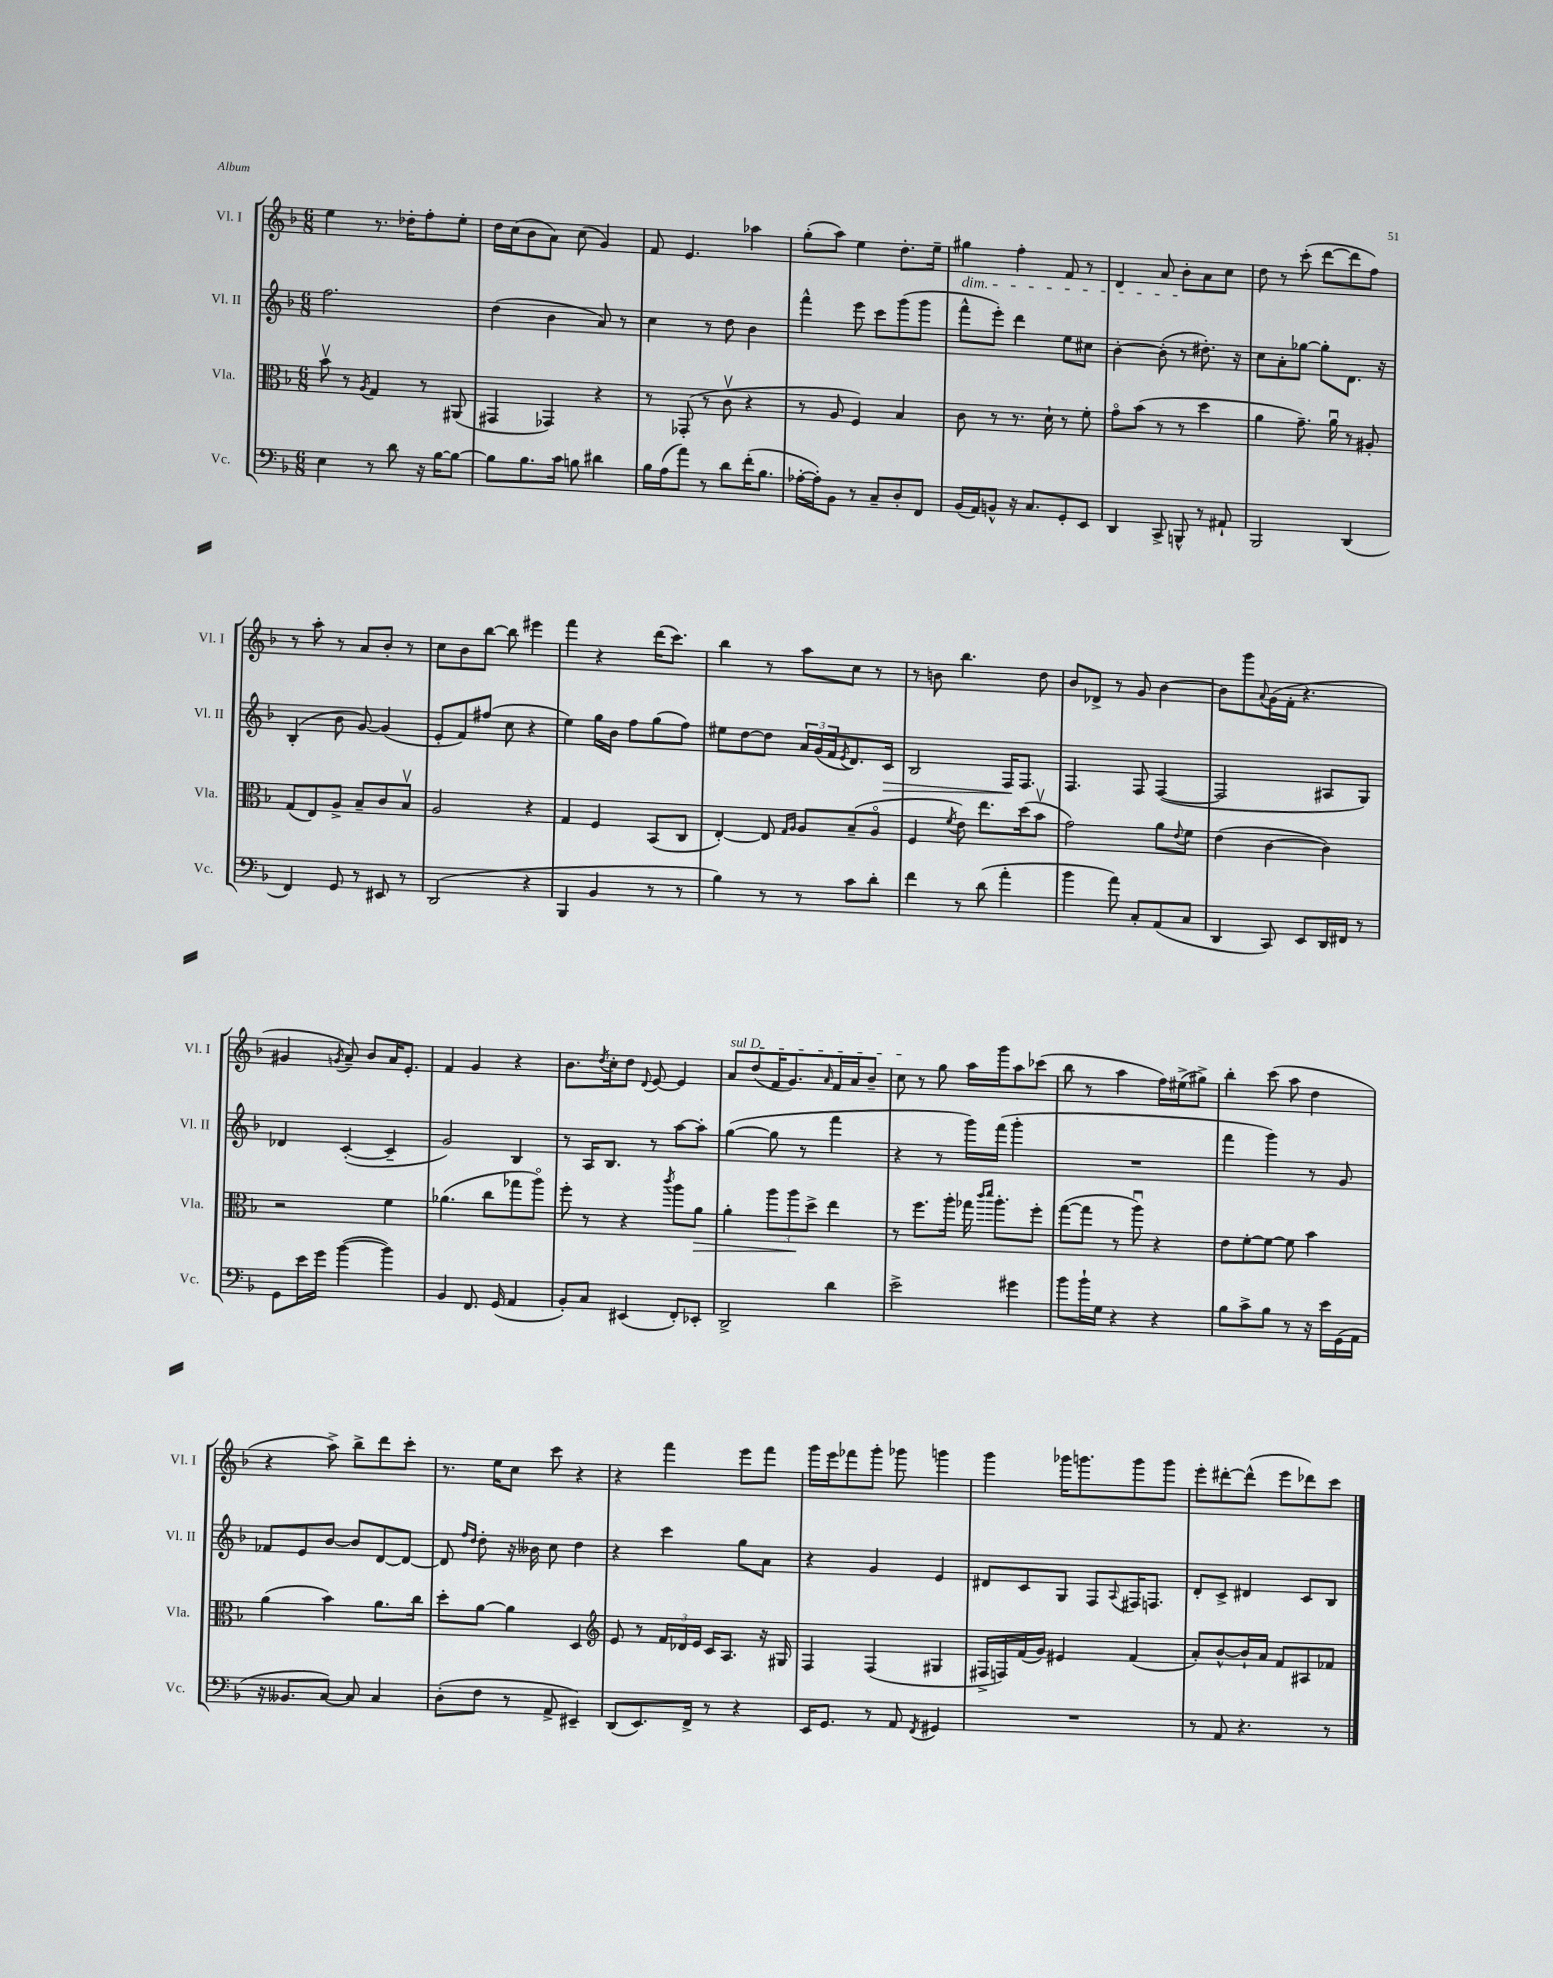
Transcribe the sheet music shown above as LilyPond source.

<<
\new StaffGroup <<
\new Staff = "s0" \with { instrumentName = "Vl. I" shortInstrumentName = "Vl. I" } {
    \clef treble \key f \major \numericTimeSignature \time 6/8
    e''4 r8. des''16-. f''8-. e''8-. |
    d''16 c''16( bes'8 a'8) c''8( g'4) |
    f'8 e'4. aes''4 |
    g''8-.( a''8) e''4 d''8.-. e''16-- |
    gis''4\dim f''4-. f'8 r8 |
    d'4 a'8 bes'8-.\! a'8 c''8 |
    d''8 r8 c'''8-.( d'''8~ d'''8 f''8) |
    r8 a''8-. r8 a'8 bes'8-. r8 |
    c''8 bes'8 bes''8~ bes''8 eis'''4 |
    f'''4 r4 d'''16( c'''8.) |
    bes''4 r8 a''8 c''8 r8 |
    r8 b'8 bes''4. d''8 |
    bes'8 des'8-> r8 g'8 bes'4~ |
    bes'8 g'''8 \appoggiatura { a'8 } g'16( f'16-. r4. |
    gis'4 \acciaccatura { g'8 } a'8--) bes'8 a'16 e'8.-. |
    f'4 g'4 r4 |
    bes'8. \acciaccatura { d''8 } c''16-. d''8 \appoggiatura { d'8 } e'8~ e'4 |
    \once \override TextSpanner.bound-details.left.text = \markup { \italic "sul D" } a'8\startTextSpan d''8( f'16 g'8.) \grace { a'16 } f'16 a'16 bes'8-- |
    c''8\stopTextSpan r8 g''8 a''16 g'''16 a''8 ces'''8( |
    bes''8 r8 a''4 f''16) eis''16->( gis''8->) |
    bes''4-. c'''8( a''8 d''4 |
    r4 a''8->) bes''8-> d'''8 c'''8-. |
    r8. e''16 c''8 c'''8 r4 |
    r4 f'''4 e'''8 f'''8 |
    g'''16 e'''16 fes'''8 g'''8-. ges'''8 g'''4 |
    g'''4 ges'''16 g'''8. g'''8 g'''8 |
    e'''8-. dis'''8~-. dis'''8-^( e'''8 des'''8) c'''8 \bar "|." |
}
\new Staff = "s1" \with { instrumentName = "Vl. II" shortInstrumentName = "Vl. II" } {
    \clef treble \key f \major \numericTimeSignature \time 6/8
    f''2. |
    d''4( bes'4 a'8) r8 |
    c''4 r8 d''8 bes'4 |
    f'''4-^ e'''8 c'''8 g'''8( g'''8 |
    f'''8-^ e'''8-.) d'''4 e''8 cis''8 |
    bes'4~-. bes'8-.( r8 dis''8.-.) r16 |
    c''8 a'8-. ges''8~ ges''8-. d'8. r16 |
    bes4-.( bes'8 g'8~) g'4( |
    e'8-. f'8) fis''8( c''8 r4 |
    e''4) g''16 bes'16 f''8 g''8( f''8) |
    eis''8 d''8~ d''8 \tuplet 3/2 { a'16 g'16( f'16 } \acciaccatura { e'8 } d'8.) c'16\> |
    bes2 f16\! f8. |
    f4. f8 f4~( |
    f2 ais8 g8) |
    des'4 c'4~-.( c'4-- |
    g'2) bes4 |
    r8 a16 bes8. r8 a''8~ a''8-. |
    g''4~( g''8 r8 f'''4 |
    r4 r8 g'''16) f'''16( g'''4-. |
    R2. |
    f'''4 g'''4) r8 g'8 |
    fes'8 e'8 bes'8~ bes'8 d'8~ d'8~ |
    d'8 \grace { f''16 d''16 } d''8-. r16 beses'16 c''8 d''4 |
    r4 c'''4 g''8 a'8 |
    r4 g'4 e'4 |
    dis'8 c'8 g8 f8 \appoggiatura { a8 } fis16 f8. |
    d'8-. c'8-> dis'4 c'8 bes8 \bar "|." |
}
\new Staff = "s2" \with { instrumentName = "Vla." shortInstrumentName = "Vla." } {
    \clef alto \key f \major \numericTimeSignature \time 6/8
    bes'8\upbow r8 \acciaccatura { a8 } g4 r8 ais,8( |
    gis,4 ges,4) r4 |
    r8 ges,8-.( r8 c'8\upbow r4 |
    r8 a8 f4) bes4 |
    c'8 r8 r8. d'16-! r8 f'8-. |
    g'8\flageolet bes'8( r8 r8 d''4 |
    a'4 g'8.--) a'16\downbow r8 ais8-. |
    g8( e8) a8-> bes8-- c'8 bes8\upbow |
    a2 r4 |
    g4 f4 bes,8( c8 |
    e4~-.) e8 \grace { g16 a16 } a8 bes8--( a8\flageolet |
    f4 \acciaccatura { f'8 } e'8) e''8. d''16( bes'8\upbow |
    g'2) a'8 \appoggiatura { e'8 } f'8 |
    e'4( c'4~ c'4) |
    r2 f'4 |
    aes'4.( c''8 ges''8 a''8\flageolet) |
    f''8-. r8 r4 \acciaccatura { c'''8 } a''8 a'8\> |
    a'4-. \tuplet 3/2 { a''8 a''8\! d''8-> } e''4 |
    r8 f''8. a''16-. ges''16 \grace { c'''16 d'''16 } a''8.-. f''8-. |
    g''8~( g''8 r8 a''8\downbow) r4 |
    e'8 f'8~-. f'8~ f'8 bes'4 |
    a'4( bes'4) a'8. c''16 |
    d''8-. a'8~ a'4 d4 |
    \clef treble e'8 r8 \tuplet 3/2 { f'16 des'16 e'16 } c'16 a8. r16 gis16 |
    f4 f4( gis4 |
    fis16-> f16) f'16( g'16) eis'4 f'4( |
    a'8-.) bes'8~-^ bes'16-! a'16 f'8 ais8 fes'8 \bar "|." |
}
\new Staff = "s3" \with { instrumentName = "Vc." shortInstrumentName = "Vc." } {
    \clef bass \key f \major \numericTimeSignature \time 6/8
    e4 r8 d'8 r16 bes16~ bes8~ |
    bes8 bes8. c'16 b8 dis'4 |
    bes16 a16( a'8) r8 d'8 f'16-.( bes8. |
    aes16~-. aes16-.) bes,8 r8 c8-- d8-. f,8 |
    bes,16( a,16) b,8-^ r16 c8. g,8-. e,8 |
    d,4 c,8-> b,,8-^ r8 ais,8-! |
    bes,,2 d,4( |
    f,4) g,8 r8 eis,8 r8 |
    d,2( r4 |
    bes,,4 bes,4 r8 r8 |
    bes4) r8 r8 c'8 d'8-. |
    f'4 r8 d'8( a'4-. |
    bes'4 a'8) c8-. a,8( c8 |
    d,4 c,8) e,8 d,16 fis,16 r8 |
    g,8 e'16 g'16 bes'4~( bes'4) |
    bes,4 f,8. g,16( a,4 |
    bes,8-.) c8 eis,4( f,8-.) ees,8-. |
    d,2-> d'4 |
    e'2-> gis'4 |
    bes'8 bes'16-! g16 r4 r4 |
    bes8 c'8-> bes8 r8 r16 e'16 g,16( a,16 |
    r16 beses,8. c8~) c8 c4 |
    d8-.( f8 r8 a,8-> eis,4--) |
    d,8( e,8.) f,16-> r8 r4 |
    e,16 g,8. r8 a,8 \acciaccatura { f,8 } gis,4 |
    R2. |
    r8 a,8 r4. r8 \bar "|." |
}
>>
>>
\layout { \context { \Score \remove "Bar_number_engraver" } }
